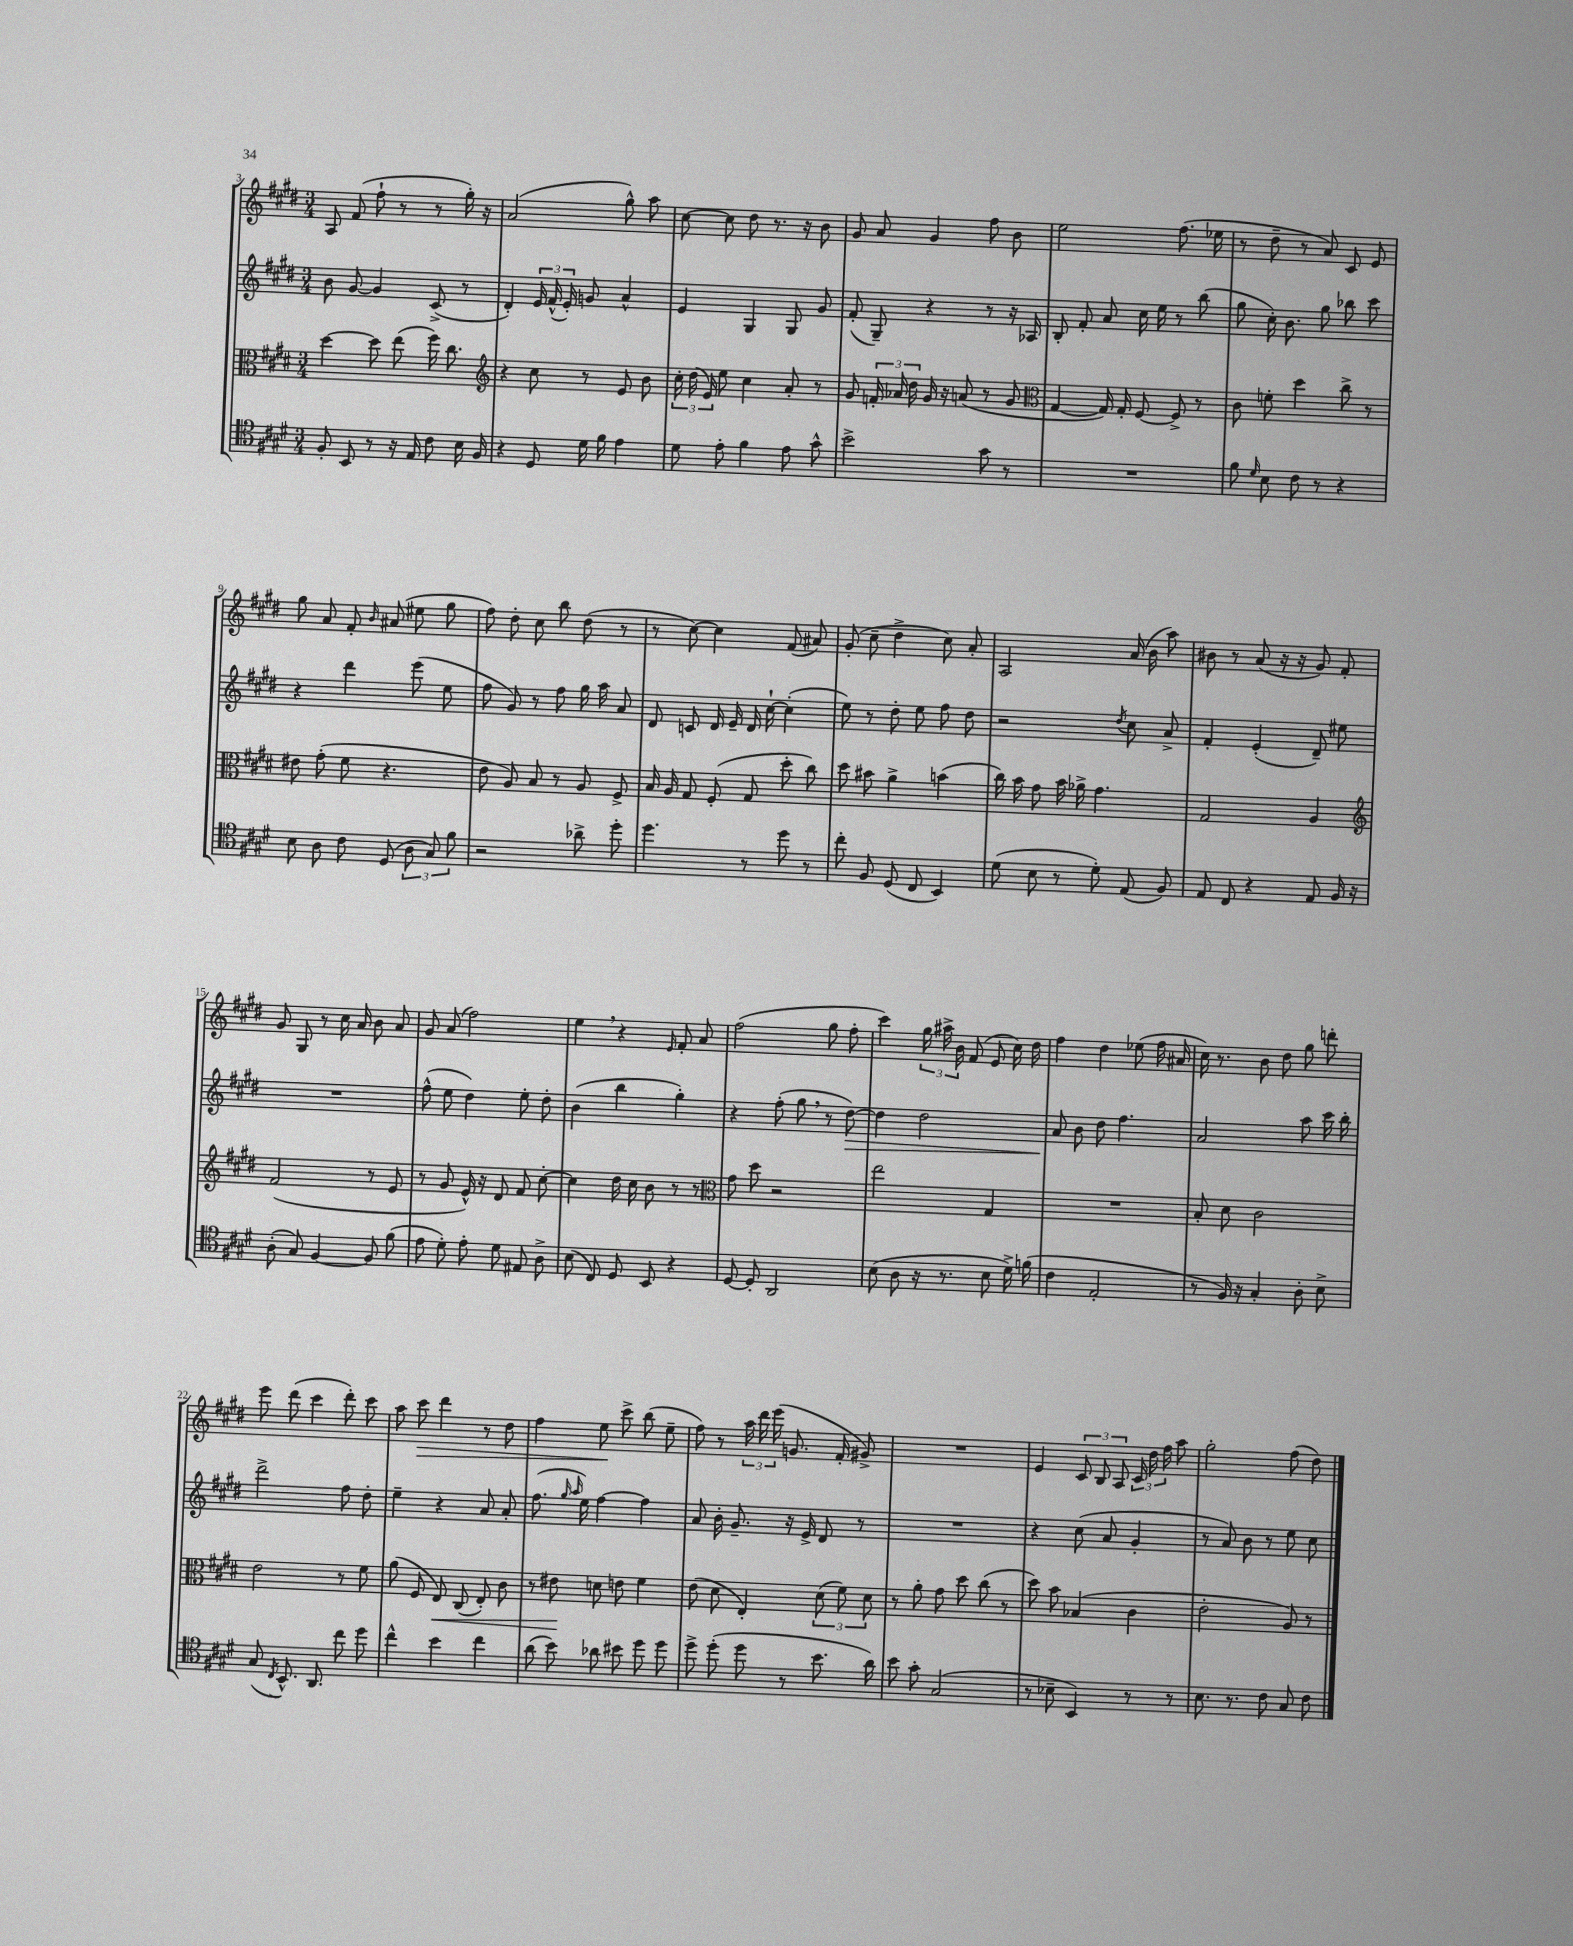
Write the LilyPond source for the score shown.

<<
\new StaffGroup <<
\new Staff = "s0" {
    \clef treble \key e \major \numericTimeSignature \time 3/4
    \autoBeamOff a8 fis'8( fis''8-! r8 r8 gis''16-.) r16 |
    a'2( gis''8-^) a''8 |
    cis''8~ cis''8 dis''8 r8. r16 b'8 |
    gis'8 a'8 gis'4 fis''8 b'8 |
    e''2 fis''8.( ees''16 |
    r8 dis''8-- r8 a'8) cis'8 e'8 |
    gis''8 a'8 fis'8-. \grace { b'16 } ais'8( eis''8 gis''8 |
    fis''8) dis''8-. cis''8 b''8 dis''8( r8 |
    r8 cis''8~) cis''4 fis'8( ais'8) |
    gis'8-.( cis''8-- dis''4-> cis''8) a'8-. |
    a2 a'16( b'16 a''8) |
    bis'8 r8 a'8( r16 r16 gis'8) fis'8-. |
    gis'8 gis8 r8 cis''16 a'16 b'8 a'8 |
    gis'8 a'8( fis''2) |
    e''4 \breathe r4 \grace { e'16 } fis'8-. a'8 |
    fis''2( gis''8 fis''8-. |
    cis'''4) \tuplet 3/2 { gis''16 ais''16-> b'16 } fis'8( e'8 cis''16) dis''16 |
    fis''4 dis''4 ees''8( fis''16 ais'16 |
    cis''16) r8. b'8 dis''8 gis''8 d'''8-. |
    e'''8 dis'''8( cis'''4 dis'''8-.) cis'''8 |
    a''8 cis'''8\> dis'''4 r8 dis''8 |
    fis''4 e''8\! cis'''8-> b''8( e''8-- |
    fis''8) r8 \tuplet 3/2 { a''16 dis'''16 e'''16( } g'8. fis'16-. gis'8->) |
    R2. |
    e'4 \tuplet 3/2 { cis'8 b8 a8 } \tuplet 3/2 { cis'16 dis''16 fis''16 } a''8 |
    gis''2-. fis''8( dis''8) \bar "|." |
}
\new Staff = "s1" {
    \clef treble \key e \major \numericTimeSignature \time 3/4
    \autoBeamOff b'8 gis'8~ gis'4 cis'8->( r8 |
    dis'4-.) \tuplet 3/2 { e'16 fis'16-^( e'16-.) } g'8 a'4-^ |
    e'4 gis4 gis8 gis'8 |
    fis'8-.( gis8--) r4 r8 r16 aes16 |
    b8-. fis'8-. a'8 cis''16 e''16 r8 b''8( |
    gis''8 cis''16-.) b'8. gis''8 bes''8 cis'''8 |
    r4 dis'''4 e'''8( e''8 |
    fis''8 gis'8) r8 fis''8 gis''16 a''16 a'8 |
    dis'8 c'8 dis'16 e'16-- dis'16 cis''16~-! cis''4-.( |
    e''8) r8 dis''8-. e''8 fis''8 dis''8 |
    r2 \acciaccatura { dis''8 } cis''8 a'8-> |
    fis'4-. e'4-.( dis'8--) eis''8 |
    R2. |
    fis''8-^( e''8 dis''4) e''8-. dis''8-. |
    b'4( b''4 gis''4-.) |
    r4 fis''8-.( gis''8 \breathe r8 dis''8~\>) |
    dis''4 dis''2 |
    a'8\! b'8 dis''8 fis''4. |
    a'2 a''8 cis'''16 b''16-. |
    dis'''2-> fis''8 dis''8-. |
    e''4-- r4 a'8 a'8-. |
    fis''8.( \grace { gis''16 a''16 } e''16) fis''4~ fis''4 |
    a'8 b'16-. gis'8.-- r16 e'16-> dis'8 r8 |
    R2. |
    r4 cis''8( a'8 gis'4-. |
    r8 a'8) b'8 r8 e''8 cis''8 \bar "|." |
}
\new Staff = "s2" {
    \clef alto \key e \major \numericTimeSignature \time 3/4
    \autoBeamOff dis''4~ dis''8 e''8( fis''16) cis''8. |
    \clef treble r4 cis''8 r8 e'8 b'8 |
    \tuplet 3/2 { cis''16-. dis''16( e'16) } e''8 cis''4 a'8-. r8 |
    gis'8 \tuplet 3/2 { f'16-. aes'16 dis''16 } gis'16 r16 a'8( r8 gis'8 |
    \clef alto gis4~ gis16) gis16-. fis8~ fis8-> r8 |
    cis'8 f'8-. dis''4 cis''8-> r8 |
    eis'8 gis'8-.( fis'8 r4. |
    e'8 a8) b8 r8 a8 fis8-> |
    b16 a16 gis8 fis8-.( gis8 dis''8-. cis''8) |
    dis''8 bis'8 a'4-> b'4( |
    cis''16) b'16 gis'8 b'16 aes'16-> gis'4. |
    gis2 a4 |
    \clef treble fis'2( r8 e'8 |
    r8 gis'8 e'16-^) r16 dis'8 fis'8 cis''8~-. |
    cis''4 dis''16 cis''16 b'8 r8 r8 |
    \clef alto gis'8 dis''8 r2 |
    e''2 gis4 |
    R2. |
    b8-. dis'8 cis'2 |
    e'2 r8 fis'8 |
    a'8( fis8 e8\<) cis8( e8-.) cis'8 |
    r8 eis'8\! d'8 e'8 fis'4 |
    e'8( dis'8 e4-.) \tuplet 3/2 { dis'8( fis'8) dis'8 } |
    r8 a'8-. gis'8 dis''8 cis''8( r8 |
    dis''8) b'8 bes4( cis'4 |
    e'2-. a8) r8 \bar "|." |
}
\new Staff = "s3" {
    \clef tenor \key e \major \numericTimeSignature \time 3/4
    \autoBeamOff fis8-. b,8 r8 r16 e16 cis'8 b16 fis16 |
    r4 dis8 dis'16 fis'16 e'4 |
    dis'8 e'8-. fis'4 e'8 gis'8-^ |
    b'2-> gis'8 r8 |
    R2. |
    fis'8 \grace { dis'16 } b8 cis'8 r8 r4 |
    b8 a8 cis'8 dis8( \tuplet 3/2 { a8 gis8) fis'8 } |
    r2 aes'8-> dis''8-. |
    dis''4. r8 dis''8 r8 |
    cis''8-. fis8 dis8( cis8 b,4) |
    dis'8( b8 r8 dis'8-.) e8( fis8) |
    e8 cis8 r4 e8 fis16 r16 |
    a8-.( gis8) fis4~ fis8 fis'8( |
    e'8 dis'8-.) e'8-. dis'8 eis8 a8-> |
    b8( cis8) dis8 b,8 r4 |
    dis8~ dis8-. a,2 |
    b8( a8 r16 r8. b8 dis'16->) f'16( |
    cis'4 e2-. |
    r8 fis16) r16 gis4-. a8-. b8-> |
    gis8( \acciaccatura { cis8 } b,8.-^) a,8. cis''8 dis''8 |
    cis''4-^ b'4 cis''4 |
    a'8( b'8) aes'8 bis'8 dis''8 dis''8 |
    dis''8-> dis''8-.( dis''8 r8 b'8. a'16) |
    b'8 gis'8-. gis2( |
    r8 bes8-- b,4) r8 r8 |
    b8. r8. cis'8 gis8 cis'8 \bar "|." |
}
>>
>>
\layout { \context { \Score currentBarNumber = #3 } }
